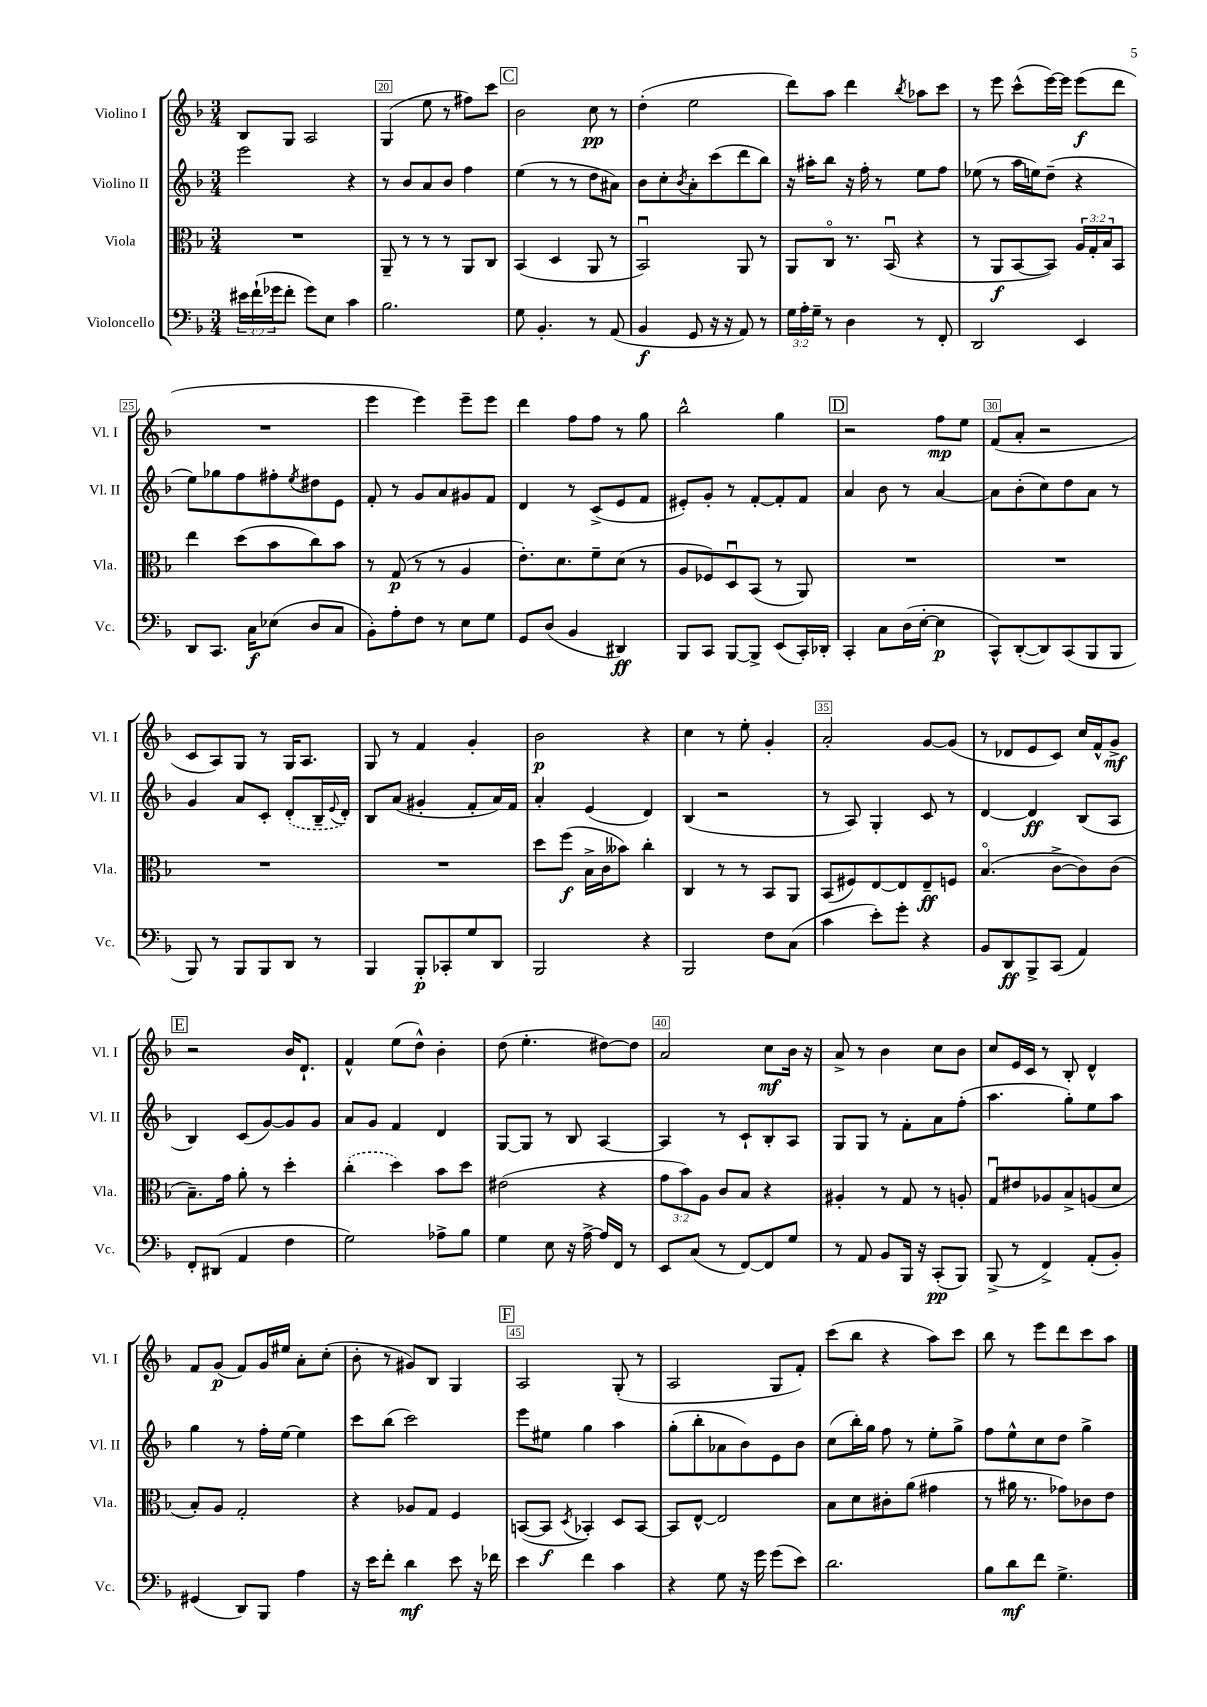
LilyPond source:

<<
\new StaffGroup <<
\new Staff = "s0" \with { instrumentName = "Violino I" shortInstrumentName = "Vl. I" } {
    \clef treble \key f \major \numericTimeSignature \time 3/4
    bes8 g8 a2 |
    g4( e''8 r8 fis''8) c'''8 |
    \mark \markup { \box "C" } bes'2 c''8\pp r8 |
    d''4-.( e''2 |
    d'''8) a''8 d'''4 \acciaccatura { bes''8 } aes''8 c'''8 |
    r8 e'''8 c'''8-^( e'''16~) e'''16 e'''8\f( d'''8 |
    R2. |
    e'''4 e'''4) e'''8-- e'''8 |
    d'''4 f''8 f''8 r8 g''8 |
    bes''2-^ g''4 |
    \mark \markup { \box "D" } r2 f''8\mp e''8 |
    f'8( a'8-. r2 |
    c'8 a8) g8 r8 g16 a8. |
    g8 r8 f'4 g'4-. |
    bes'2\p r4 |
    c''4 r8 e''8-. g'4-. |
    a'2-. g'8~ g'8( |
    r8 des'8 e'8 c'8) c''16 f'16-^ g'8->\mf |
    \mark \markup { \box "E" } r2 bes'16 d'8.-! |
    f'4-^ e''8( d''8-^) bes'4-. |
    d''8( e''4.-. dis''8~) dis''8 |
    a'2 c''8\mf bes'16 r16 |
    a'8-> r8 bes'4 c''8 bes'8 |
    c''8 e'16 c'16 r8 bes8-. d'4-^ |
    f'8 g'8\p( f'8) g'16 eis''16 a'8-. c''8-.( |
    bes'8-. r8 gis'8) bes8 g4 |
    \mark \markup { \box "F" } a2 g8-.( r8 |
    a2 g8 f'8-.) |
    c'''8( bes''8 r4 a''8) c'''8 |
    bes''8 r8 e'''8 d'''8 c'''8 a''8 \bar "|." |
}
\new Staff = "s1" \with { instrumentName = "Violino II" shortInstrumentName = "Vl. II" } {
    \clef treble \key f \major \numericTimeSignature \time 3/4
    e'''2 r4 |
    r8 bes'8 a'8 bes'8 f''4 |
    \mark \markup { \box "C" } e''4( r8 r8 d''8 ais'8) |
    bes'8 c''8-. \acciaccatura { bes'8 } a'8-. c'''8( d'''8 bes''8) |
    r16 ais''16-. bes''8 r16 f''16-. r8 e''8 f''8 |
    ees''8( r8 a''16 e''16) d''8--( r4 |
    e''8) ges''8 f''8 fis''8-. \acciaccatura { e''8 } dis''8 e'8 |
    f'8-. r8 g'8 a'8 gis'8 f'8 |
    d'4 r8 c'8->( e'8 f'8 |
    eis'8-.) g'8-. r8 f'8~-. f'8-. f'8 |
    \mark \markup { \box "D" } a'4 bes'8 r8 a'4~ |
    a'8 bes'8-.( c''8) d''8 a'8 r8 |
    g'4 a'8 c'8-. \once \slurDashed d'8-.( bes16-- \appoggiatura { e'8 } d'16-.) |
    bes8 a'8( gis'4-. f'8-. a'16) f'16 |
    a'4-. e'4( d'4) |
    bes4( r2 |
    r8 a8) g4-. c'8 r8 |
    d'4~ d'4\ff bes8( a8 |
    \mark \markup { \box "E" } bes4) c'8( g'8~) g'8 g'8 |
    a'8 g'8 f'4 d'4 |
    g8~ g8 r8 bes8 a4~ |
    a4 r8 c'8-! bes8-. a8 |
    g8 g8 r8 f'8-. a'8 f''8-.( |
    a''4. g''8-.) e''8 a''8 |
    g''4 r8 f''16-. e''16~ e''4 |
    c'''8 bes''8( c'''2) |
    \mark \markup { \box "F" } e'''8 eis''8 g''4 a''4 |
    g''8-.( bes''8-. aes'8 bes'8) e'8 bes'8 |
    c''8( bes''16-.) g''16 f''8 r8 e''8-. g''8-> |
    f''8 e''8-^ c''8 d''8 g''4-> \bar "|." |
}
\new Staff = "s2" \with { instrumentName = "Viola" shortInstrumentName = "Vla." } {
    \clef alto \key f \major \numericTimeSignature \time 3/4 \override Staff.TupletNumber.text = #tuplet-number::calc-fraction-text
    R2. |
    a,8-- r8 r8 r8 a,8 c8 |
    \mark \markup { \box "C" } bes,4( d4 a,8 r8 |
    bes,2\downbow) a,8 r8 |
    a,8 c8\flageolet r8. bes,16\downbow( r4 |
    r8 a,8\f bes,8~ bes,8) \tuplet 3/2 { a16 g16-. bes16 } bes,8 |
    e''4 d''8( bes'8 c''8) bes'8 |
    r8 g8\p( r8 r8 a4 |
    e'8.-.) d'8. f'8-- d'8( r8 |
    a8 fes8) d8\downbow bes,8( r8 a,8) |
    \mark \markup { \box "D" } R2. |
    R2. |
    R2. |
    R2. |
    d''8 f''8\f( bes16-> c'16 beses'8) c''4-. |
    c4 r8 r8 bes,8 a,8 |
    bes,8( fis8) e8~ e8 e8--\ff f8 |
    bes4.\flageolet( c'8~-> c'8) c'8( |
    \mark \markup { \box "E" } bes8.--) g'16 a'8-. r8 d''4-. |
    \once \slurDashed c''4-.( d''4) bes'8 d''8 |
    eis'2( r4 |
    \tuplet 3/2 { g'8 bes'8) a8 } c'8 bes8 r4 |
    ais4-. r8 g8 r8 a8-. |
    g8\downbow eis'8 aes8 bes8-> a8( d'8 |
    bes8-.) a8 g2-. |
    r4 aes8 g8 f4 |
    \mark \markup { \box "F" } b,8~( b,8\f \acciaccatura { d8 } bes,4-.) d8 bes,8~ |
    bes,8 e8~-^ e2 |
    bes8 d'8 cis'8-. a'8( gis'4 |
    r8 ais'16 r8. ges'8) ces'8 e'8 \bar "|." |
}
\new Staff = "s3" \with { instrumentName = "Violoncello" shortInstrumentName = "Vc." } {
    \clef bass \key f \major \numericTimeSignature \time 3/4 \override Staff.TupletNumber.text = #tuplet-number::calc-fraction-text
    \tuplet 3/2 { eis'16 f'16-!( ges'16 } f'8-. ges'8) e8 c'4 |
    bes2. |
    \mark \markup { \box "C" } g8 bes,4.-. r8 a,8( |
    bes,4\f g,8 r16 r16 a,8) r8 |
    \tuplet 3/2 { g16 a16-. g16-- } r8 d4 r8 f,8-. |
    d,2 e,4 |
    d,8 c,8. c16\f ees8( d8 c8 |
    bes,8-.) a8-. f8 r8 e8 g8 |
    g,8 d8( bes,4 dis,4\ff) |
    bes,,8 c,8 bes,,8~ bes,,8-> e,8( c,16-.) des,16-. |
    \mark \markup { \box "D" } c,4-. c8 d16( e16~-. e4\p |
    c,8-^) d,8~-.( d,8) c,8( bes,,8 bes,,8 |
    bes,,8) r8 bes,,8 bes,,8 d,8 r8 |
    bes,,4 bes,,8-.\p ces,8-. g8 d,8 |
    bes,,2 r4 |
    bes,,2 f8 c8( |
    c'4 e'8-.) g'8-. r4 |
    bes,8 d,8\ff bes,,8-> c,8( a,4) |
    \mark \markup { \box "E" } f,8-. dis,8( a,4 f4 |
    g2) aes8-> bes8 |
    g4 e8 r16 a16~-> a16 f,16 r8 |
    e,8 c8( r8 f,8~) f,8 g8 |
    r8 a,8 bes,8 bes,,16 r16 c,8-.\pp( bes,,8) |
    bes,,8->( r8 f,4->) a,8-.( bes,8-.) |
    gis,4( d,8) bes,,8 a4 |
    r16 e'16 f'8-. d'4\mf e'8 r16 fes'16 |
    \mark \markup { \box "F" } e'4 f'4 c'4 |
    r4 g8 r16 g'16 g'8( e'8) |
    d'2. |
    bes8 d'8\mf f'8 g4.-> \bar "|." |
}
>>
>>
\layout { \context { \Score currentBarNumber = #19 \override BarNumber.break-visibility = ##(#f #t #t) barNumberVisibility = #(every-nth-bar-number-visible 5) \override BarNumber.stencil = #(make-stencil-boxer 0.1 0.3 ly:text-interface::print) } }
